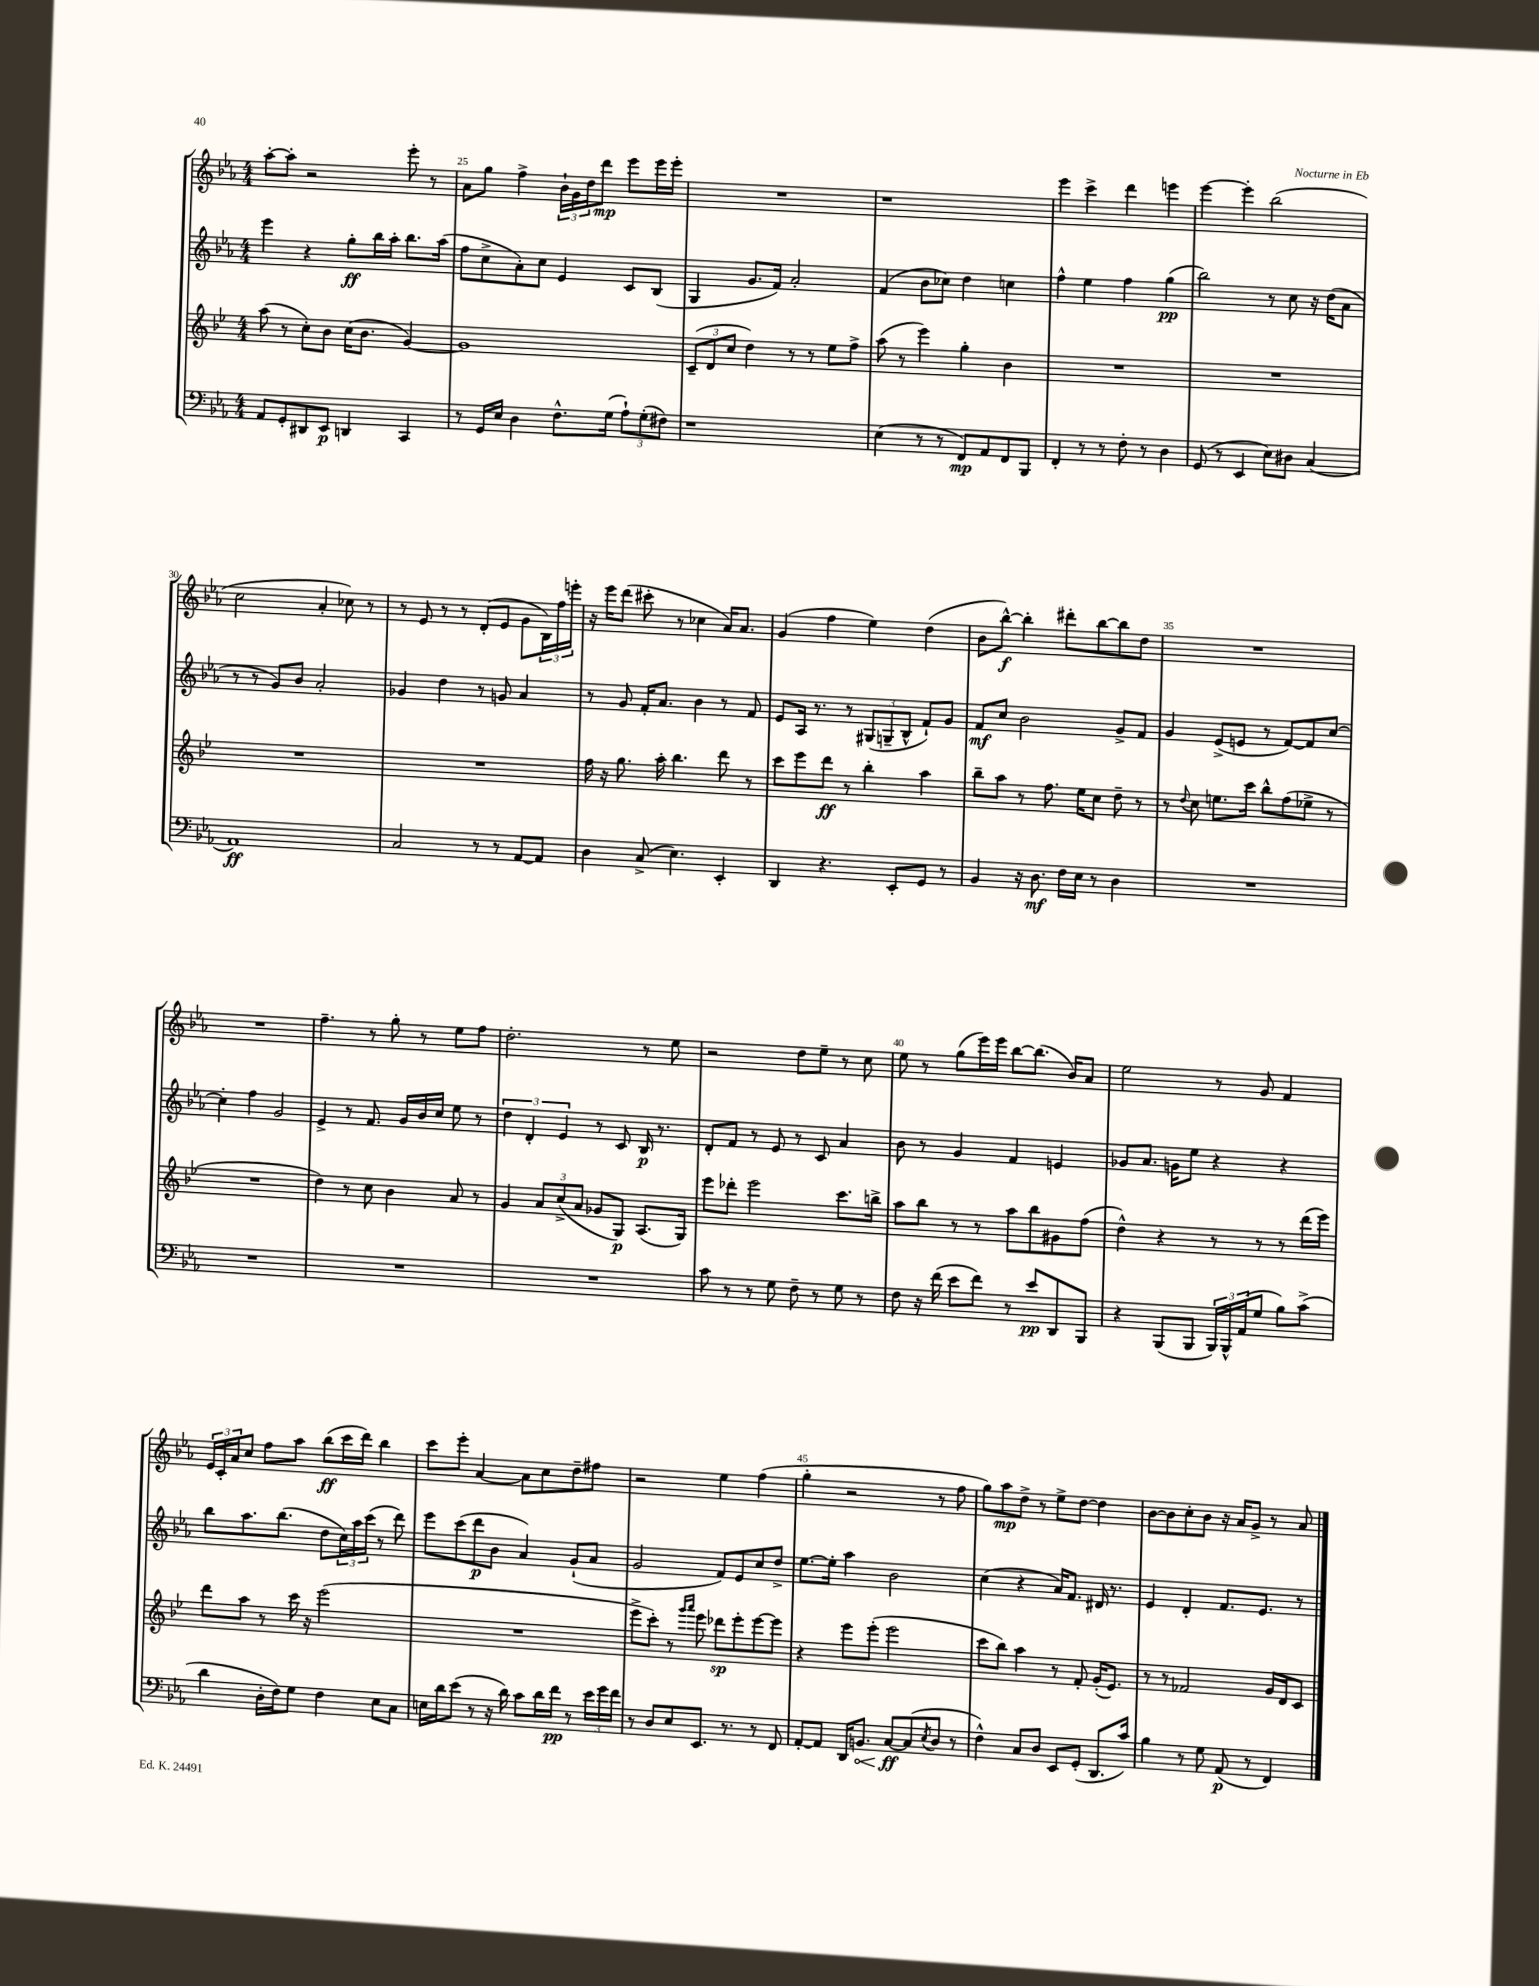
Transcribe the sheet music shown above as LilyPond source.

<<
\new StaffGroup <<
\new Staff = "s0" {
    \clef treble \key ees \major \numericTimeSignature \time 4/4
    aes''8~-. aes''8-. r2 ees'''8-. r8 |
    aes'8 g''8 f''4-> \tuplet 3/2 { bes'16-! g'16 d''16 } d'''8\mp ees'''8 ees'''16 ees'''16-. |
    R1 |
    r1 |
    ees'''4 c'''4-> d'''4 e'''4 |
    ees'''4~ ees'''4-. bes''2( |
    c''2 aes'4-. ces''8) r8 |
    r8 ees'8 r8 r8 d'8-.( ees'8 g'8 \tuplet 3/2 { bes16) f''16 e'''16-. } |
    r16 ees'''16 d'''8( cis'''8-. r8 ces''4 aes'16) aes'8. |
    g'4( f''4 ees''4) d''4( |
    bes'8 bes''8~-^\f) bes''4-. dis'''8-. bes''8~ bes''8 d''8 |
    R1 |
    R1 |
    f''4.-- r8 g''8-. r8 ees''8 f''8 |
    d''2.-. r8 ees''8 |
    r2 d''8 ees''8-- r8 c''8 |
    ees''8 r8 g''8( ees'''16) ees'''16 bes''8~ bes''8.( bes'16) aes'8 |
    ees''2 r8 g'8 f'4 |
    \tuplet 3/2 { ees'16 c'16-. aes'16 } c''8 f''8 aes''8 bes''8\ff( c'''16 d'''16) bes''4 |
    c'''8 ees'''8-. aes'4~ aes'8 c''8 d''8-- fis''8 |
    r2 ees''4 f''4( |
    g''4-. r2 r8 f''8 |
    g''8) aes''8\mp d''8-> r8 ees''8-> d''8~ d''4 |
    bes'8~ bes'8 c''8-. bes'8 r16 aes'16 g'8-> r8 aes'8 \bar "|." |
}
\new Staff = "s1" {
    \clef treble \key ees \major \numericTimeSignature \time 4/4
    ees'''4 r4 g''8-.\ff bes''16 aes''16-. bes''8. aes''16( |
    f''8 c''8-> aes'8-.) c''8 ees'4 c'8 bes8( |
    g4 g'8. f'16) aes'2-. |
    f'4( bes'8 ces''8) d''4 c''4 |
    f''4-^ ees''4 f''4 g''4\pp( |
    bes''2) r8 c''8 r16 d''16( aes'8 |
    r8 r8 g'8) bes'8 aes'2-. |
    ges'4 d''4 r8 g'8 aes'4 |
    r8 g'8 f'16-. aes'8. bes'4 r8 f'8 |
    ees'8 aes16 r8. r8 \tuplet 3/2 { gis8( g8-- bes8-^ } f'8-!) g'8 |
    f'8\mf c''8 bes'2 g'8-> f'8 |
    g'4 ees'8->( e'8 r8 f'8~) f'8 c''8~ |
    c''4-. f''4 g'2 |
    ees'4-> r8 f'8. g'16 bes'16 c''16 ees''8 r8 |
    \tuplet 3/2 { d''4 d'4-. ees'4 } r8 c'8 bes16\p r8. |
    d'8-. f'8 r8 ees'8 r8 c'8 aes'4 |
    bes'8 r8 g'4 f'4 e'4 |
    ges'8 aes'8. g'16 ees''8 r4 r4 |
    bes''8 aes''8. bes''8.( d''8 \tuplet 3/2 { c''16) aes''16 c'''16( } r8 d'''8) |
    ees'''8 c'''8( d'''8\p bes'8 aes'4) g'8-!( aes'8 |
    g'2 f'8) ees'8 c''8 d''8-> |
    ees''8.~ ees''16-. aes''4 bes'2 |
    c''4( r4 aes'16) f'8. dis'16 r8. |
    ees'4 d'4-. f'8. ees'8. r8 \bar "|." |
}
\new Staff = "s2" {
    \clef treble \key bes \major \numericTimeSignature \time 4/4
    a''8( r8 c''8-.) bes'8 c''16( bes'8. g'4~) |
    g'1 |
    \tuplet 3/2 { c'8--( d'8 c''8 } d''4) r8 r8 ees''8 f''8-> |
    a''8( r8 ees'''4) g''4-. bes'4 |
    R1 |
    R1 |
    R1 |
    R1 |
    f''16 r16 g''8. a''16-. bes''4. d'''8 r8 |
    c'''8 ees'''8 d'''8\ff r8 bes''4-. a''4 |
    bes''8-- a''8 r8 f''8. ees''16 c''8 d''8-- r8 |
    r8 \appoggiatura { d''8 } c''8 e''8. c'''16 bes''8-^ f''8( ees''8-> r8 |
    R1 |
    d''4) r8 c''8 bes'4 a'8 r8 |
    g'4 \tuplet 3/2 { a'8 c''8->( a'8 } ges'8 g8\p) a8.( g16) |
    ees'''8 des'''8-. ees'''2 c'''8. b''16-> |
    a''8 bes''8 r8 r8 a''8 bes''8 gis'8 f''8( |
    d''4-^) r4 r8 r8 r8 d'''16( ees'''16) |
    d'''8 a''8 r8 c'''16 r16 ees'''2( |
    R1 |
    ees'''8-> c'''8-.) r8 \grace { g'''16 a'''16 } ees'''8 des'''8\sp ees'''8-. ees'''8~ ees'''8 |
    r4 ees'''8 ees'''8-.( ees'''2 |
    c'''8 bes''8) a''4 r8 f'8-. g'16-.( ees'8.) |
    r8 r8 fes'2 g'16 d'16 c'8 \bar "|." |
}
\new Staff = "s3" {
    \clef bass \key ees \major \numericTimeSignature \time 4/4
    aes,8 g,8-. dis,8 ees,8\p d,4 c,4 |
    r8 g,16 ees16 d4 f8.-^ g16( \tuplet 3/2 { aes8-!) g8-.( fis8) } |
    r1 |
    ees4( r8 r8 f,8\mp) aes,8 f,8 bes,,8 |
    f,4-. r8 r8 f8-. r8 d4 |
    g,8( r8 ees,4 ees8) dis8 c4( |
    aes,1\ff) |
    c2 r8 r8 aes,8~ aes,8 |
    d4 c8->( ees4.) ees,4-. |
    d,4 r4. ees,8-. g,8 r8 |
    bes,4 r16 d8.\mf f16 ees16 r8 d4 |
    R1 |
    R1 |
    R1 |
    R1 |
    c'8 r8 r8 g8 f8-- r8 g8 r8 |
    f8 r16 f'16( ees'8 f'8) r8 ees'8\pp d,8 bes,,8 |
    r4 bes,,8( bes,,8 \tuplet 3/2 { bes,,16) bes,,16-^ aes,16( } g8 bes8) c'8->( |
    d'4 d16-. f16) g8 f4 ees8 c8 |
    e16 d'16 ees'8( r8 r16 d'16) c'8 d'16 f'16\pp r8 \tuplet 3/2 { ees'16 g'16 f'16 } |
    r8 d8 ees8 ees,8. r8. r8 f,8 |
    aes,8~-. aes,8 d,16 \once \override Hairpin.circled-tip = ##t b,8.\< c8~\ff\! c8( \acciaccatura { ees8 } d8 r8 |
    f4-^) c8 d8 ees,8 g,8-.( d,8. c'16) |
    bes4 r8 g8 aes,8\p( r8 f,4) \bar "|." |
}
>>
>>
\layout { \context { \Score currentBarNumber = #24 \override BarNumber.break-visibility = ##(#f #t #t) barNumberVisibility = #(every-nth-bar-number-visible 5) } }
